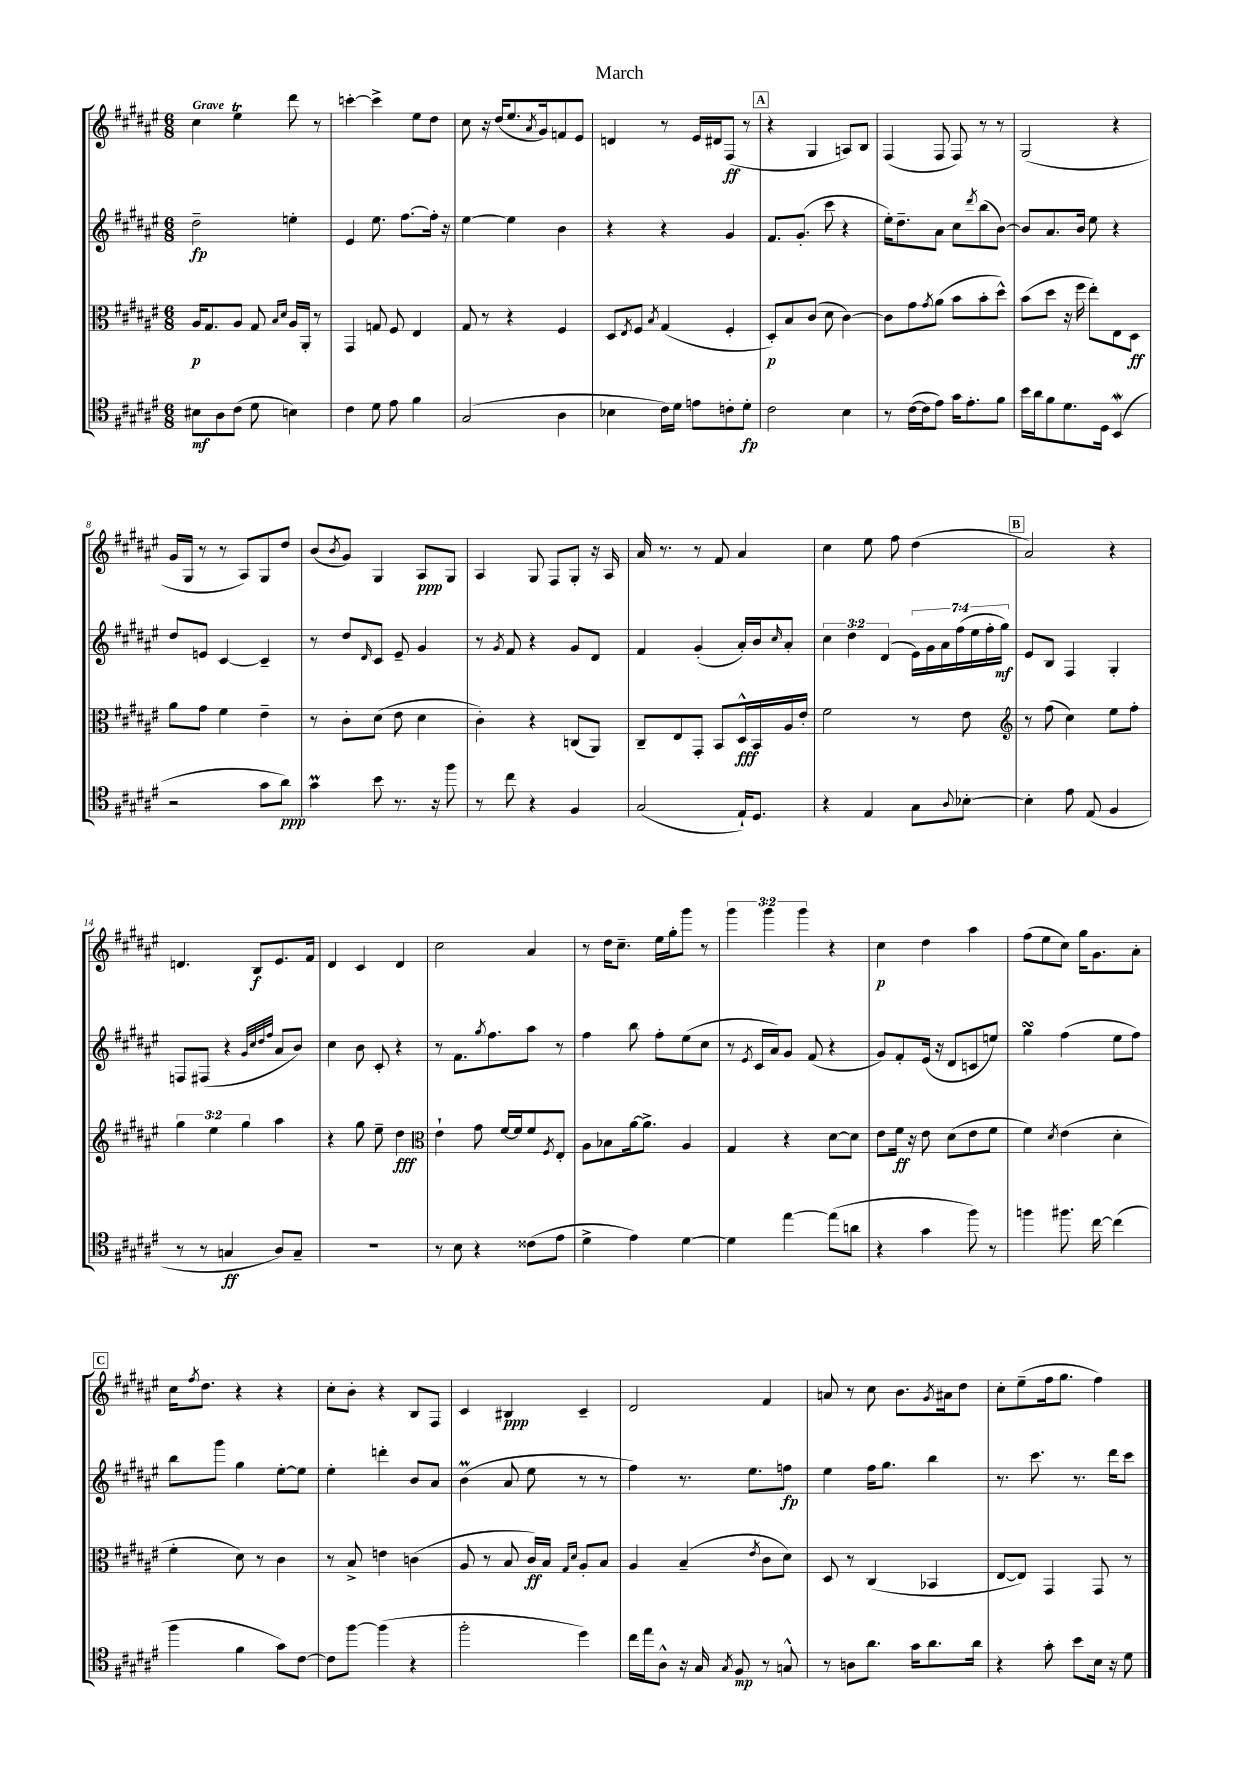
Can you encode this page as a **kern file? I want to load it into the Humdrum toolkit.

**kern	**kern	**kern	**kern
*staff4	*staff3	*staff2	*staff1
*clefC4	*clefC3	*clefG2	*clefG2
*k[f#c#g#d#a#e#]	*k[f#c#g#d#a#e#]	*k[f#c#g#d#a#e#]	*k[f#c#g#d#a#e#]
*M6/8	*M6/8	*M6/8	*M6/8
8B#	16A#	2dd#~	4cc#
.	8.G#	.	.
8A#	.	.	.
(8c#	8A#	.	4ee#
8d#	8G#	.	.
.	16qqB	.	.
.	16qqd#	.	.
4B)	16A#	4ee'	8ddd#
.	16AA#'	.	.
.	8r	.	8r
=	=	=	=
4c#	4GG#	4e#	[4ccc'
8d#	8G	8.ee#	4ccc^]
8e#	8F#	.	.
.	.	[8.ff#	.
4f#	4E#	.	8ee#
.	.	16ff#']	8dd#
.	.	16r	.
=	=	=	=
(2G#	8G#	[4ee#	8cc#
.	8r	.	16r
.	.	.	(16dd#
.	4r	4ee#]	8.ee#
.	.	.	8qa#
.	.	.	16g#)
4A#	4F#	4b	8f
.	.	.	8e#
=	=	=	=
4B-	8D#	4r	4d
.	8qE#	.	.
.	8F#	.	.
.	8qB	.	.
16c#)	(4G#	4r	8r
16d#	.	.	.
8e	.	.	16e#
.	.	.	16d#
8c'	4F#'	4g#	(8F#
8d#'	.	.	8r
=	=	=	=
2c#	8D#')	8.f#	4r
.	8B	.	.
.	.	(8.g#'	.
.	(8c#	.	4G#
.	8d#	8ccc#	.
4B	[4c#)	4r	8A)
.	.	.	8B
=	=	=	=
8r	8c#]	16ee#')	(4F#
.	.	8.dd#~	.
([16c#	8g#	.	.
16c#]	.	.	.
.	8qg#	.	.
8e#)	(8a#	8a#	8F#
16g#	8b	8cc#	8F#)
8.e#'	.	.	.
.	.	8qddd#	.
.	8b'	(8bb	8r
8f#	8dd#^^)	[8b)	8r
=	=	=	=
16b	(8b	8b]	(2G#
16a#	.	.	.
8f#	8dd#	8.a#	.
8.d#	16r	.	.
.	16ff#	16b	.
.	8ee#')	8ee#	.
16D#	.	.	.
(4BB	8E#	4r	4r
.	8D#	.	.
=	=	=	=
2r	8a#	8dd#	16g#
.	.	.	16G#
.	8g#	8e	8r
.	4f#	[4c#	8r
.	.	.	8A#)
8g#	4e#~	4c#~]	8G#
8a#)	.	.	8dd#
=	=	=	=
4g#	8r	8r	(8b
.	.	.	8qb
.	8c#'	8dd#	8g#)
.	.	16qqd#	.
8b	(8d#	8c#	4G#
8.r	8e#	8e#~	.
.	4d#	4g#	8A#
16r	.	.	.
8ff#	.	.	8G#
=	=	=	=
8r	4c#')	8r	4A#
.	.	8qg#	.
8cc#	.	8f#	.
4r	4r	4r	8G#
.	.	.	8F#
4F#	(8C	8g#	8G#'
.	8AA#)	8d#	16r
.	.	.	16A#
=	=	=	=
(2G#	8C#~	4f#	16a#
.	.	.	8.r
.	8E#	.	.
.	8GG#'	(4g#'	8r
.	8BB	.	8f#
16E#`)	16D#^^	16a#')	4a#
8.D#	16BB	16b	.
.	.	16qqcc#	.
.	16A#	8a#'	.
.	16e#'	.	.
=	=	=	=
4r	2f#	6cc#	4cc#
.	.	6dd#	.
4E#	.	.	8ee#
.	.	(6d#	.
.	.	.	8ff#
8G#	8r	28e#)	(4dd#
.	.	28g#	.
.	.	28a#	.
.	.	(28ff#	.
8qqA#	.	.	.
[8B-'	8e#	.	.
.	.	28ee#	.
.	.	28ff#'	.
.	.	28gg#)	.
=	=	=	=
*	*clefG2	*	*
4B-']	8r	8e#	2a#)
.	(8ff#	8B	.
8e#	4cc#)	4F#	.
(8E#	.	.	.
4F#	8ee#	4G#'	4r
.	8ff#'	.	.
=	=	=	=
8r	6gg#	8F	4.d
8r	.	(8F#	.
.	6ee#	.	.
4G	.	4r	.
.	6gg#	.	.
.	.	.	8B
.	.	32qqg#	.
.	.	32qqcc#	.
.	.	32qqdd#	.
.	.	32qqff#	.
8A#)	4aa#	8a#	8.e#
8G~	.	8b)	.
.	.	.	16f#
=	=	=	=
2.r	4r	4cc#	4d#
.	8gg#	8b	4c#
.	8ee#~	8c#'	.
.	4dd#	4r	4d#
=	=	=	=
*	*clefC3	*	*
8r	4e#`	8r	2cc#
8B	.	8.f#	.
4r	8g#	.	.
.	.	8qgg#	.
.	.	8.ff#	.
.	[16f#	.	.
.	16f#]	.	.
(8c##	8f#	8aa#	4a#
.	8qF#	.	.
8e#	8E#'	8r	.
=	=	=	=
4d#^	8A#	4ff#	8r
.	8B-	.	16dd#
.	.	.	8.cc#~
4e#)	[16a#	8bb	.
.	8.a#^]	.	.
.	.	8ff#'	16ee#
.	.	.	16gg#'
[4d#	4A#	(8ee#	8ggg#
.	.	8cc#	8r
=	=	=	=
4d#]	4G#	8r	6ggg#
.	.	8qe#	.
.	.	16c#	.
.	.	.	6ggg#
.	.	16a#)	.
[4ee#	4r	8g#	.
.	.	.	6ggg#
.	.	(8f#	.
(8ee#]	[8d#	4r	4r
8a	8d#]	.	.
=	=	=	=
4r	8e#	8g#)	4cc#
.	16f#	8f#'	.
.	16r	.	.
4g#	8e#	(16e#	4dd#
.	.	16r	.
.	(8d#	8d#	.
8ff#)	8e#	8c	4aa#
8r	8f#	8ee)	.
=	=	=	=
4ff	4f#)	4gg#	(8ff#
.	.	.	8ee#
.	8qd#	.	.
8.ff#	(4e#	(4ff#	8cc#)
.	.	.	16gg#
[16cc#	.	.	8.g#
(4cc#]	4d#'	8ee#	.
.	.	8ff#)	8a#'
=	=	=	=
4ff#	4f#'	8bb	16cc#
.	.	.	8qff#
.	.	.	8.dd#
.	.	8ggg#	.
4f#	8d#)	4gg#	4r
.	8r	.	.
8g#)	4c#	[8ee#'	4r
[8c#	.	8ee#]	.
=	=	=	=
8c#]	8r	4ee#'	8cc#'
[8ff#	8B^	.	8b'
(4ff#]	4e	4ddd'	4r
4r	(4c	8b	8B
.	.	8a#	8F#
=	=	=	=
2ff#'	8A#	(4b	4c#
.	8r	.	.
.	8B	8a#	4B#
.	16c#)	8ee#	.
.	16B	.	.
.	16qqG#	.	.
.	16qqd#	.	.
4dd#)	8A#'	8r	4c#~
.	8B	8r	.
=	=	=	=
16cc#	4A#	4ff#)	2d#
16ee#	.	.	.
8A#^^	.	.	.
16r	(4B~	8.r	.
16G#	.	.	.
8qG#	.	.	.
8F#	.	.	.
.	.	8.ee#	.
.	8qe#	.	.
8r	8c#	.	4f#
8G^^	8d#)	8ff	.
=	=	=	=
8r	8D#	4ee#	8a
8A	8r	.	8r
8.a#	(4C#	16ff#	8cc#
.	.	8.gg#	.
.	.	.	8.b
16g#	.	.	.
8.a#	4BB-	4bb	.
.	.	.	8qg#
.	.	.	16a#
.	.	.	8dd#
16a#	.	.	.
=	=	=	=
4r	[8E#	8.r	8cc#'
.	8E#])	.	(8ee#~
.	.	8.ccc#	.
8g#'	4GG#	.	16ff#
.	.	.	8.gg#
8b	.	8.r	.
16B	8GG#	.	4ff#)
16r	.	16ddd#	.
8d#	8r	8ccc#	.
==	==	==	==
*-	*-	*-	*-
